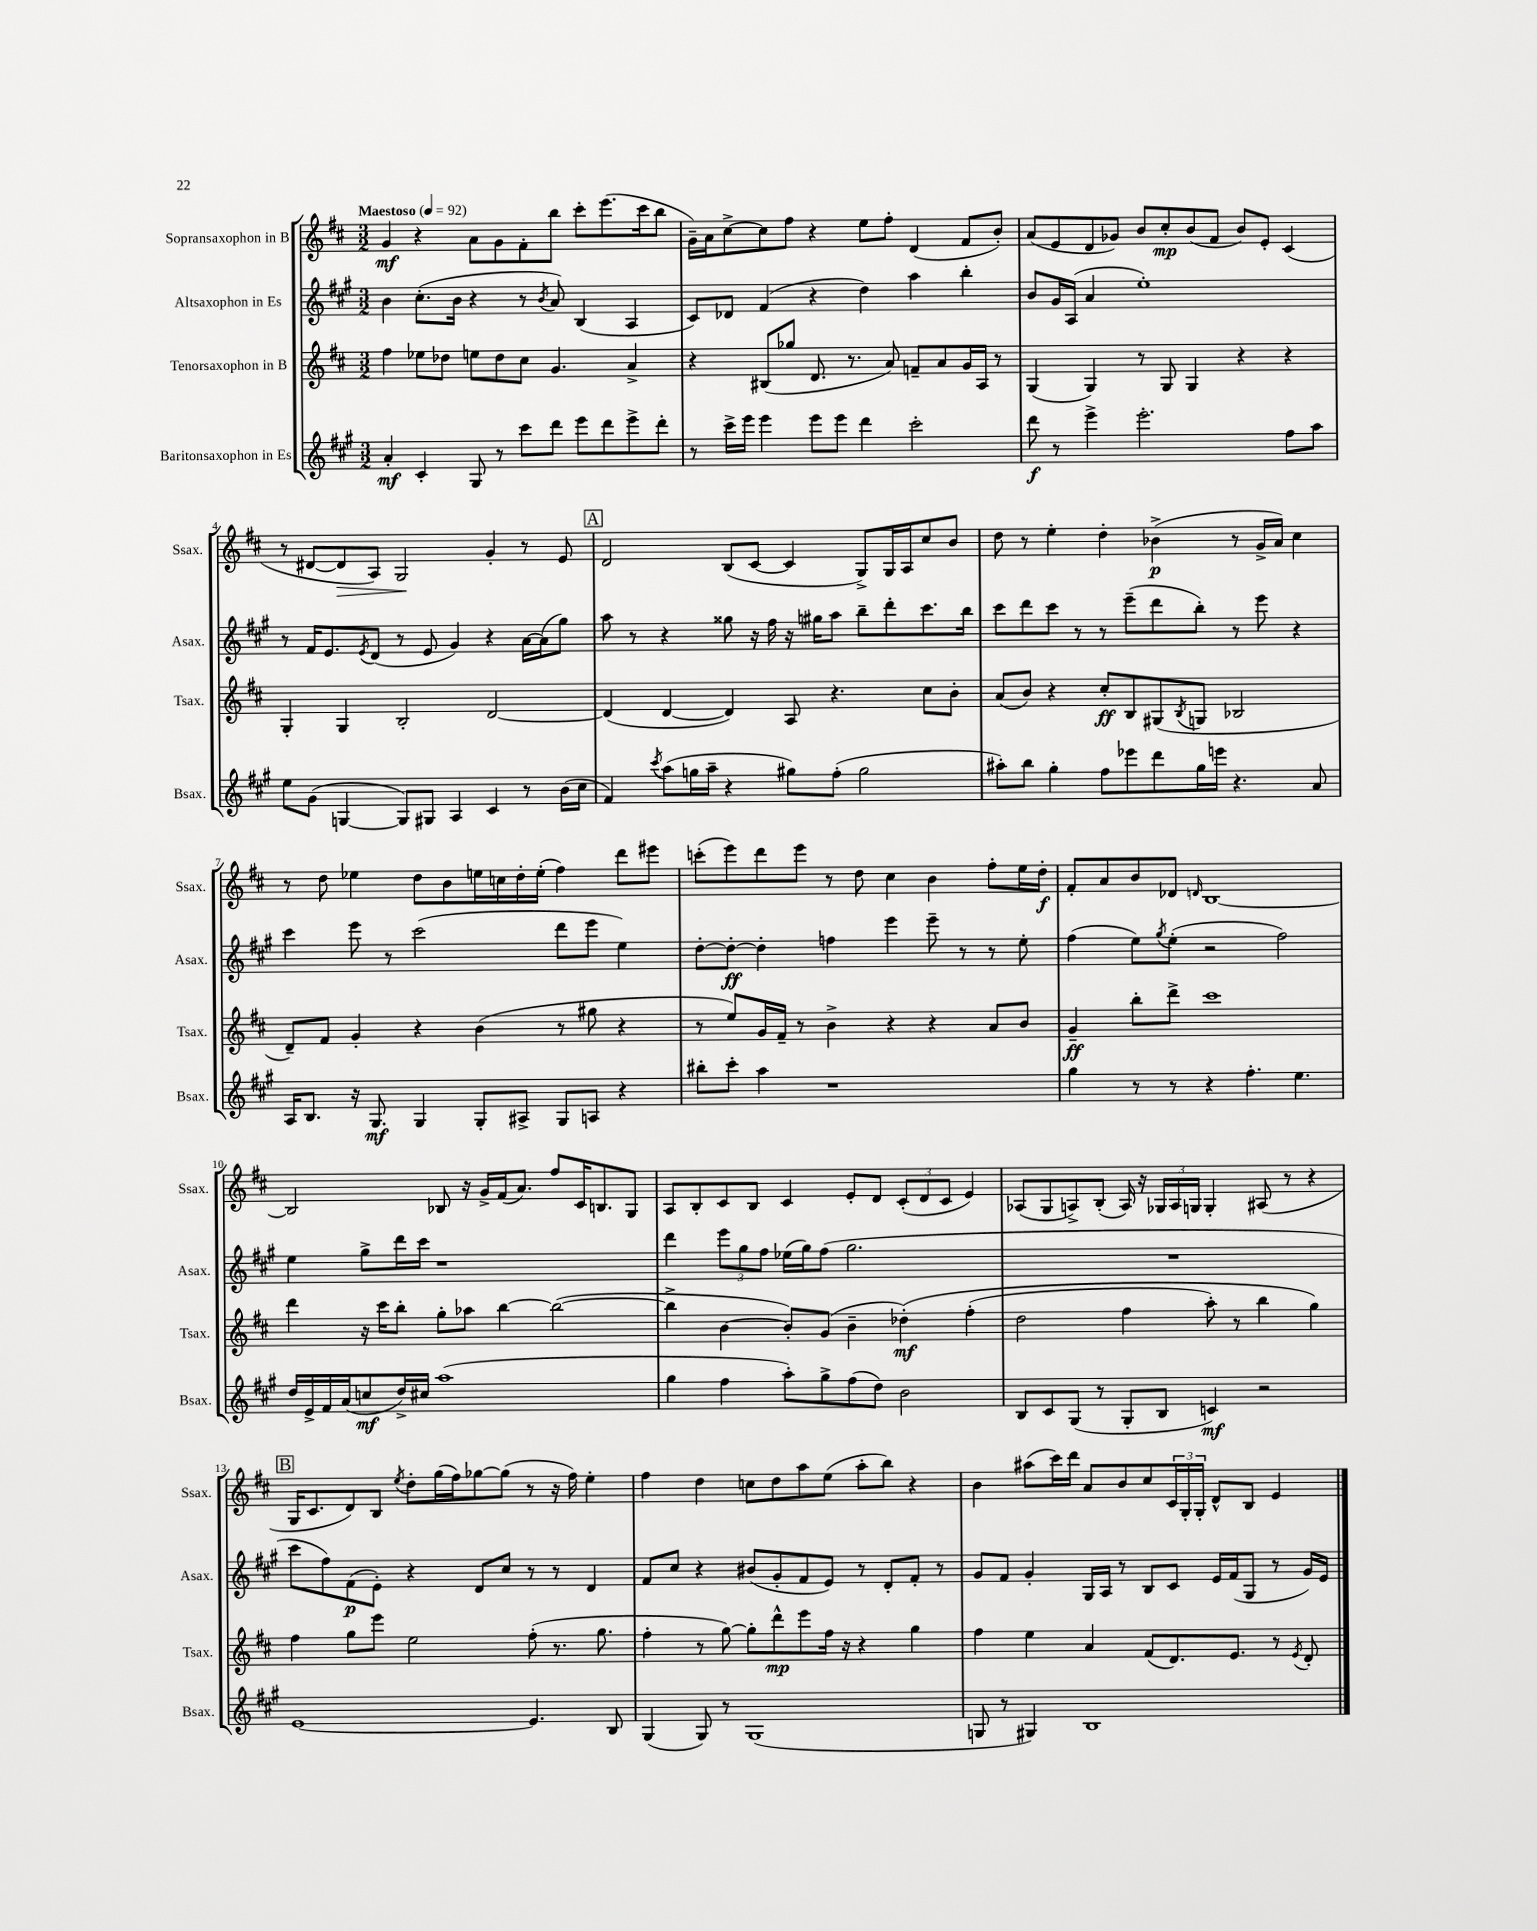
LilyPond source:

<<
\new StaffGroup <<
\new Staff = "s0" \with { instrumentName = "Sopransaxophon in B" shortInstrumentName = "Ssax." } {
    \clef treble \key d \major \numericTimeSignature \time 3/2 \tempo "Maestoso" 4 = 92
    g'4\mf r4 a'8 g'8 fis'8-. b''8 cis'''8-. e'''8.( cis'''16 b''8 |
    g'16--) a'16 cis''8~-> cis''8 fis''8 r4 e''8 fis''8-. d'4( fis'8 b'8-.) |
    a'8( e'8 d'8 ges'8) b'8 cis''8-.\mp b'8( fis'8 b'8) e'8-. cis'4( |
    r8 dis'8~ dis'8\> a8) g2\! g'4-. r8 e'8 |
    \mark \markup { \box "A" } d'2 b8( cis'8~ cis'4 g8->) g16 a16 cis''8 b'8 |
    d''8 r8 e''4-. d''4-. bes'4->\p( r8 g'16-> a'16) cis''4 |
    r8 d''8 ees''4 d''8 b'8 e''16 c''16 d''16-. e''16-.( fis''4) d'''8 eis'''8 |
    c'''8-.( e'''8) d'''8 e'''8 r8 d''8 cis''4 b'4 fis''8-. e''16 d''16-.\f |
    fis'8-. a'8 b'8 des'8 \grace { d'16 } b1~ |
    b2 bes8 r16 g'16-> fis'16( a'8.) fis''8 cis'16 b8. g8 |
    a8 b8-. cis'8 b8 cis'4 e'8-. d'8 \tuplet 3/2 { cis'8-.( d'8 cis'8 } e'4) |
    aes8( g8 a8->) b8-.( a16) r16 \tuplet 3/2 { ges16 a16 g16 } g4-. ais8( r8 r4 |
    \mark \markup { \box "B" } g16 cis'8. d'8) b8 \acciaccatura { e''8 } d''8-. g''16( fis''16) ges''8~ ges''8( r8 r16 fis''16) e''4-. |
    fis''4 d''4 c''8 d''8 a''8 e''8( a''8-. b''8) r4 |
    b'4 ais''8( cis'''16) d'''16 a'8 b'8 cis''8 \tuplet 3/2 { cis'16 g16-. g16-. } d'8-^ b8 e'4 \bar "|." |
}
\new Staff = "s1" \with { instrumentName = "Altsaxophon in Es" shortInstrumentName = "Asax." } {
    \clef treble \key a \major \numericTimeSignature \time 3/2
    b'4 cis''8.-.( b'16 r4 r8 \acciaccatura { b'8 } a'8) b4( a4 |
    cis'8) des'8 fis'4( r4 d''4) a''4 b''4-. |
    b'8 gis'16 a16( a'4 e''1-.) |
    r8 fis'16 e'8. \acciaccatura { e'8 } d'8( r8 e'8 gis'4) r4 a'16~ a'16( gis''8) |
    \mark \markup { \box "A" } a''8 r8 r4 gisis''8 r16 fis''16 r16 gis''16 a''8 b''8-- d'''8-. cis'''8. b''16 |
    cis'''8 d'''8 cis'''8 r8 r8 e'''8--( d'''8 b''8-.) r8 e'''8 r4 |
    cis'''4 e'''8 r8 cis'''2( d'''8 e'''8 e''4) |
    d''8~-. d''8~-.\ff d''4-. f''4 e'''4 e'''8-- r8 r8 e''8-. |
    fis''4( e''8) \acciaccatura { gis''8 } e''8-.( r2 fis''2) |
    e''4 gis''8-> d'''16 cis'''16 r1 |
    d'''4 \tuplet 3/2 { e'''8 gis''8 fis''8 } ees''16( gis''16) fis''8( gis''2. |
    R1. |
    \mark \markup { \box "B" } cis'''8 fis''8) fis'8\p( e'8-.) r4 d'8 cis''8 r8 r8 d'4 |
    fis'8 cis''8 r4 bis'8( gis'8-. fis'8 e'8) r8 d'8-. fis'8-. r8 |
    gis'8 fis'8 gis'4-. gis16 a16 r8 b8 cis'8 e'16 fis'16( gis8 r8 gis'16) e'16 \bar "|." |
}
\new Staff = "s2" \with { instrumentName = "Tenorsaxophon in B" shortInstrumentName = "Tsax." } {
    \clef treble \key d \major \numericTimeSignature \time 3/2
    fis''4 ees''8 des''8 e''8 des''8 cis''8 g'4. a'4-> |
    r4 bis8( ges''8 d'8. r8. a'8) f'8-- a'8 g'16 a16 r8 |
    g4( g4) r8 g8 g4 r4 r4 |
    g4-. g4 b2-. d'2~ |
    \mark \markup { \box "A" } d'4( d'4~ d'4) a8 r4. cis''8 b'8-. |
    a'8( b'8) r4 cis''8-.\ff b8 gis8( \acciaccatura { b8 } g8 bes2 |
    d'8--) fis'8 g'4-. r4 b'4( r8 gis''8 r4 |
    r8 e''8) g'16 fis'16-- r8 b'4-> r4 r4 a'8 b'8 |
    g'4--\ff b''8-. d'''8-> cis'''1 |
    d'''4 r16 cis'''16 b''8-. g''8-. aes''8 b''4~ b''2~( |
    b''4-> b'4~ b'8-.) g'8( b'4-- des''4-.\mf)\( fis''4-.( |
    d''2 fis''4 a''8-.) r8 b''4 g''4\) |
    \mark \markup { \box "B" } fis''4 g''8 e'''8 e''2 fis''8-.( r8. g''8. |
    fis''4-. r8 g''8~) g''8-. d'''8-^\mp e'''8 fis''16 r16 r4 g''4 |
    fis''4 e''4 a'4 fis'8( d'8.) e'8. r8 \acciaccatura { e'8 } d'8-. \bar "|." |
}
\new Staff = "s3" \with { instrumentName = "Baritonsaxophon in Es" shortInstrumentName = "Bsax." } {
    \clef treble \key a \major \numericTimeSignature \time 3/2
    a'4-.\mf cis'4-. gis8 r8 cis'''8 d'''8 e'''8 d'''8 e'''8-> d'''8-. |
    r8 cis'''16-> e'''16 e'''4 e'''8 e'''8 d'''4 cis'''2-. |
    d'''8\f r8 e'''4-> e'''2.-. fis''8 a''8 |
    e''8 gis'8( g4~ g8) gis8 a4 cis'4 r8 b'16( cis''16 |
    \mark \markup { \box "A" } fis'4) \acciaccatura { cis'''8 } a''8( g''16 a''16-- r4 gis''8) fis''8-.( gis''2 |
    ais''8-.) b''8 gis''4-. fis''8 ees'''8 d'''8 gis''16 e'''16 r4. a'8 |
    a16 b8. r16 gis8.\mf gis4 gis8-. ais8-> gis8 a8 r4 |
    bis''8-. cis'''8-. a''4 r1 |
    gis''4 r8 r8 r4 fis''4.-. e''4. |
    d''16 e'16-> fis'16 a'16( c''8\mf d''16->) cis''16 a''1( |
    gis''4 fis''4 a''8-.) gis''8-> fis''8( d''8) b'2 |
    b8 cis'8 gis8( r8 gis8-. b8 c'4\mf) r2 |
    \mark \markup { \box "B" } e'1~ e'4. b8 |
    gis4( gis8) r8 gis1( |
    g8 r8 gis4) b1 \bar "|." |
}
>>
>>
